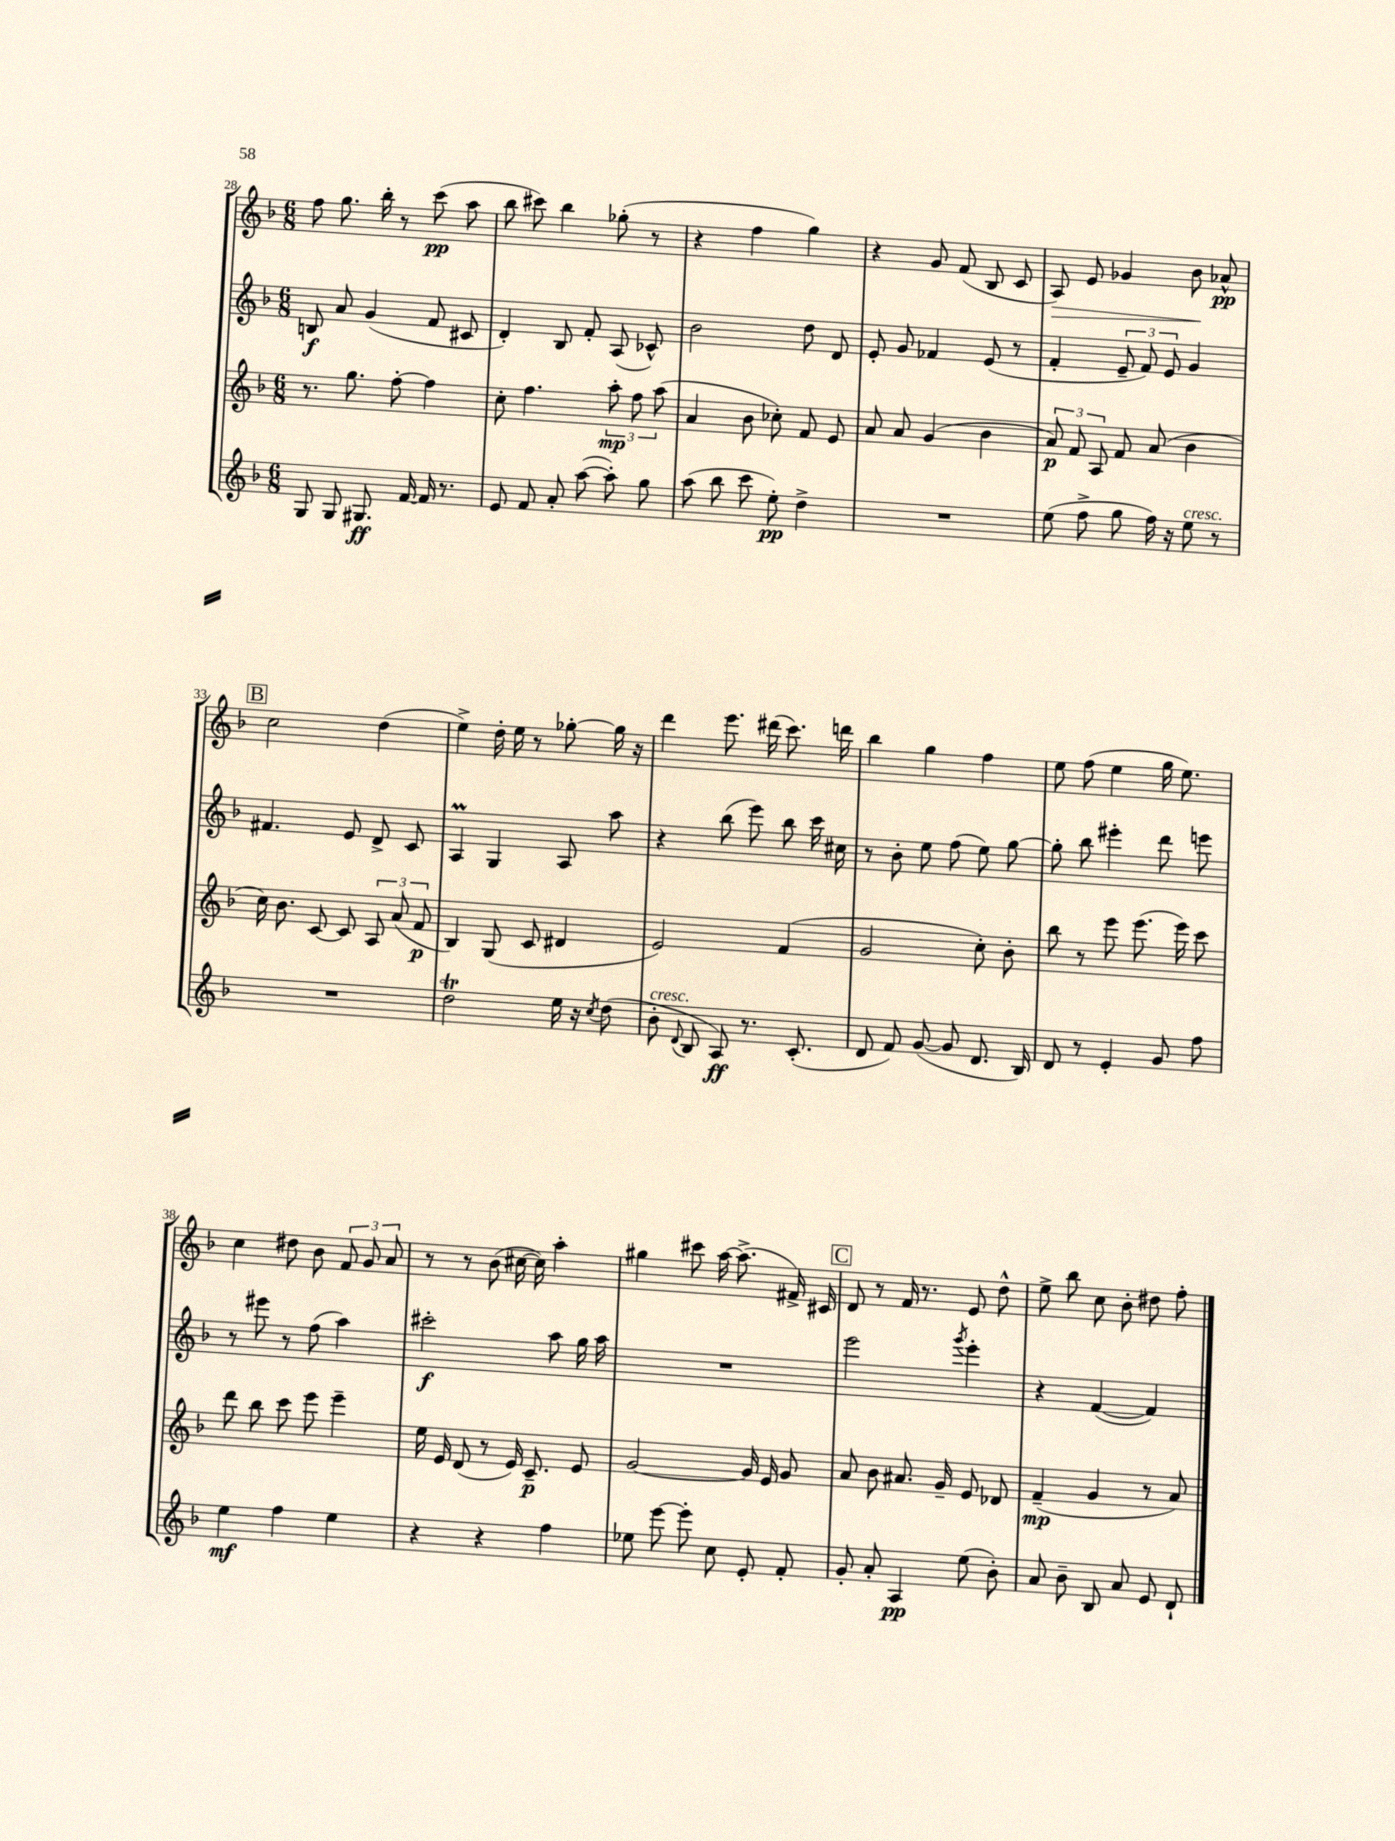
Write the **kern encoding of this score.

**kern	**kern	**kern	**kern
*staff4	*staff3	*staff2	*staff1
*clefG2	*clefG2	*clefG2	*clefG2
*k[b-]	*k[b-]	*k[b-]	*k[b-]
*M6/8	*M6/8	*M6/8	*M6/8
8G	8.r	8B	8ff
8G	.	8a	8.gg
.	8.gg	.	.
8.G#	.	(4g	.
.	.	.	16bb-'
.	[8ff'	.	8r
[16f	.	.	.
16f]	4ff]	8f	(8ccc
8.r	.	.	.
.	.	8c#	8aa
=	=	=	=
8e	8cc'	4d')	8bb-
8f	4.ff	.	8ccc#)
8a'	.	8B-	4bb-
([8aa	.	8f'	.
8aa'])	12aa'	(8A	(8gg-'
.	12ff	.	.
8gg	.	8c-^^)	8r
.	(12aa	.	.
=	=	=	=
(8aa	4a	2b-	4r
8bb-	.	.	.
8ccc	8b-	.	4ff
8ee')	8cc-')	.	.
4dd^	8f	8dd	4gg)
.	8e	8d	.
=	=	=	=
2.r	8a	8e'	4r
.	8a	8g	.
.	(4g	4f-	8g
.	.	.	(8f
.	4b-	(8e	8B-
.	.	8r	8c
=	=	=	=
(8ee	12a)	4f'	8A)
.	12f	.	.
8ff^	.	.	8e
.	12A	.	.
8gg	8f	12e~	4g-
.	.	12f)	.
16ff)	(8a	.	.
.	.	12e	.
16r	.	.	.
8ee	4b-	4g	8b-
8r	.	.	8a-^^
=	=	=	=
2.r	16cc)	4.f#	2cc
.	8.b-	.	.
.	[8c	.	.
.	8c]	8e	.
.	12A	8d^	(4dd
.	(12a	.	.
.	.	8c	.
.	12f	.	.
=	=	=	=
2dd	4B-)	4A	4ee^)
.	(8G	4G	16dd'
.	.	.	16ee
.	8c	.	8r
16ee	4d#	8A	[8gg-'
16r	.	.	.
8qcc	.	.	.
(8dd	.	8aa	16gg-]
.	.	.	16r
=	=	=	=
8b-'	2e)	4r	4ddd
8qqd	.	.	.
8B-	.	.	.
8A)	.	(8bb-	8.eee
8.r	.	8eee)	.
.	.	.	(16ddd#
.	(4f	8bb-	8.ccc)
(8.c'	.	.	.
.	.	16ccc	.
.	.	16cc#	16ddd
=	=	=	=
8d	2g	8r	4bb-
8f)	.	8b-'	.
([8g	.	8ee	4gg
8g]	.	(8ff	.
8.d	8cc')	8ee)	4ff
.	8b-'	[8gg	.
16B-)	.	.	.
=	=	=	=
8d	8bb-	8gg']	8ee
8r	8r	8bb-	(8ff
4e'	8eee	4eee#'	4ee
.	(8.eee	.	.
8g	.	8ddd	16gg
.	16eee)	.	8.ee)
8ff	8ccc	8eee	.
=	=	=	=
4ee	8ddd	8r	4cc
.	8bb-	8eee#	.
4ff	8ccc	8r	8dd#
.	8eee	(8ff	8b-
4ee	4eee~	4aa)	12f
.	.	.	12g
.	.	.	12a
=	=	=	=
4r	16ee	2ccc#'	8r
.	16e	.	.
.	(8d	.	8r
4r	8r	.	(8b-
.	16e)	.	[16cc#
.	8.c~	.	16cc#])
4ff	.	8aa	4aa'
.	8e	16gg	.
.	.	16aa	.
=	=	=	=
8ee-	[2g	2.r	4gg#
[8eee	.	.	.
8eee']	.	.	8ccc#
8cc	.	.	[16aa
.	.	.	(8.aa^]
8e'	16g]	.	.
.	16e	.	.
8f'	8g	.	16f#^)
.	.	.	16c#
=	=	=	=
8g'	8a	2eee	8d
8a'	8b-	.	8r
4A	8.a#	.	16f
.	.	.	8.r
.	16g~	.	.
.	.	8qggg	.
(8ee	8e	4eee'	8e
8b-')	8d-	.	8dd^^
=	=	=	=
8a	(4f~	4r	8ee^
8b-~	.	.	8bb-
8B-	4g	([4f	8cc
8a	.	.	8b-'
8e	8r	4f])	8dd#
8d`	8a)	.	8ff'
==	==	==	==
*-	*-	*-	*-
